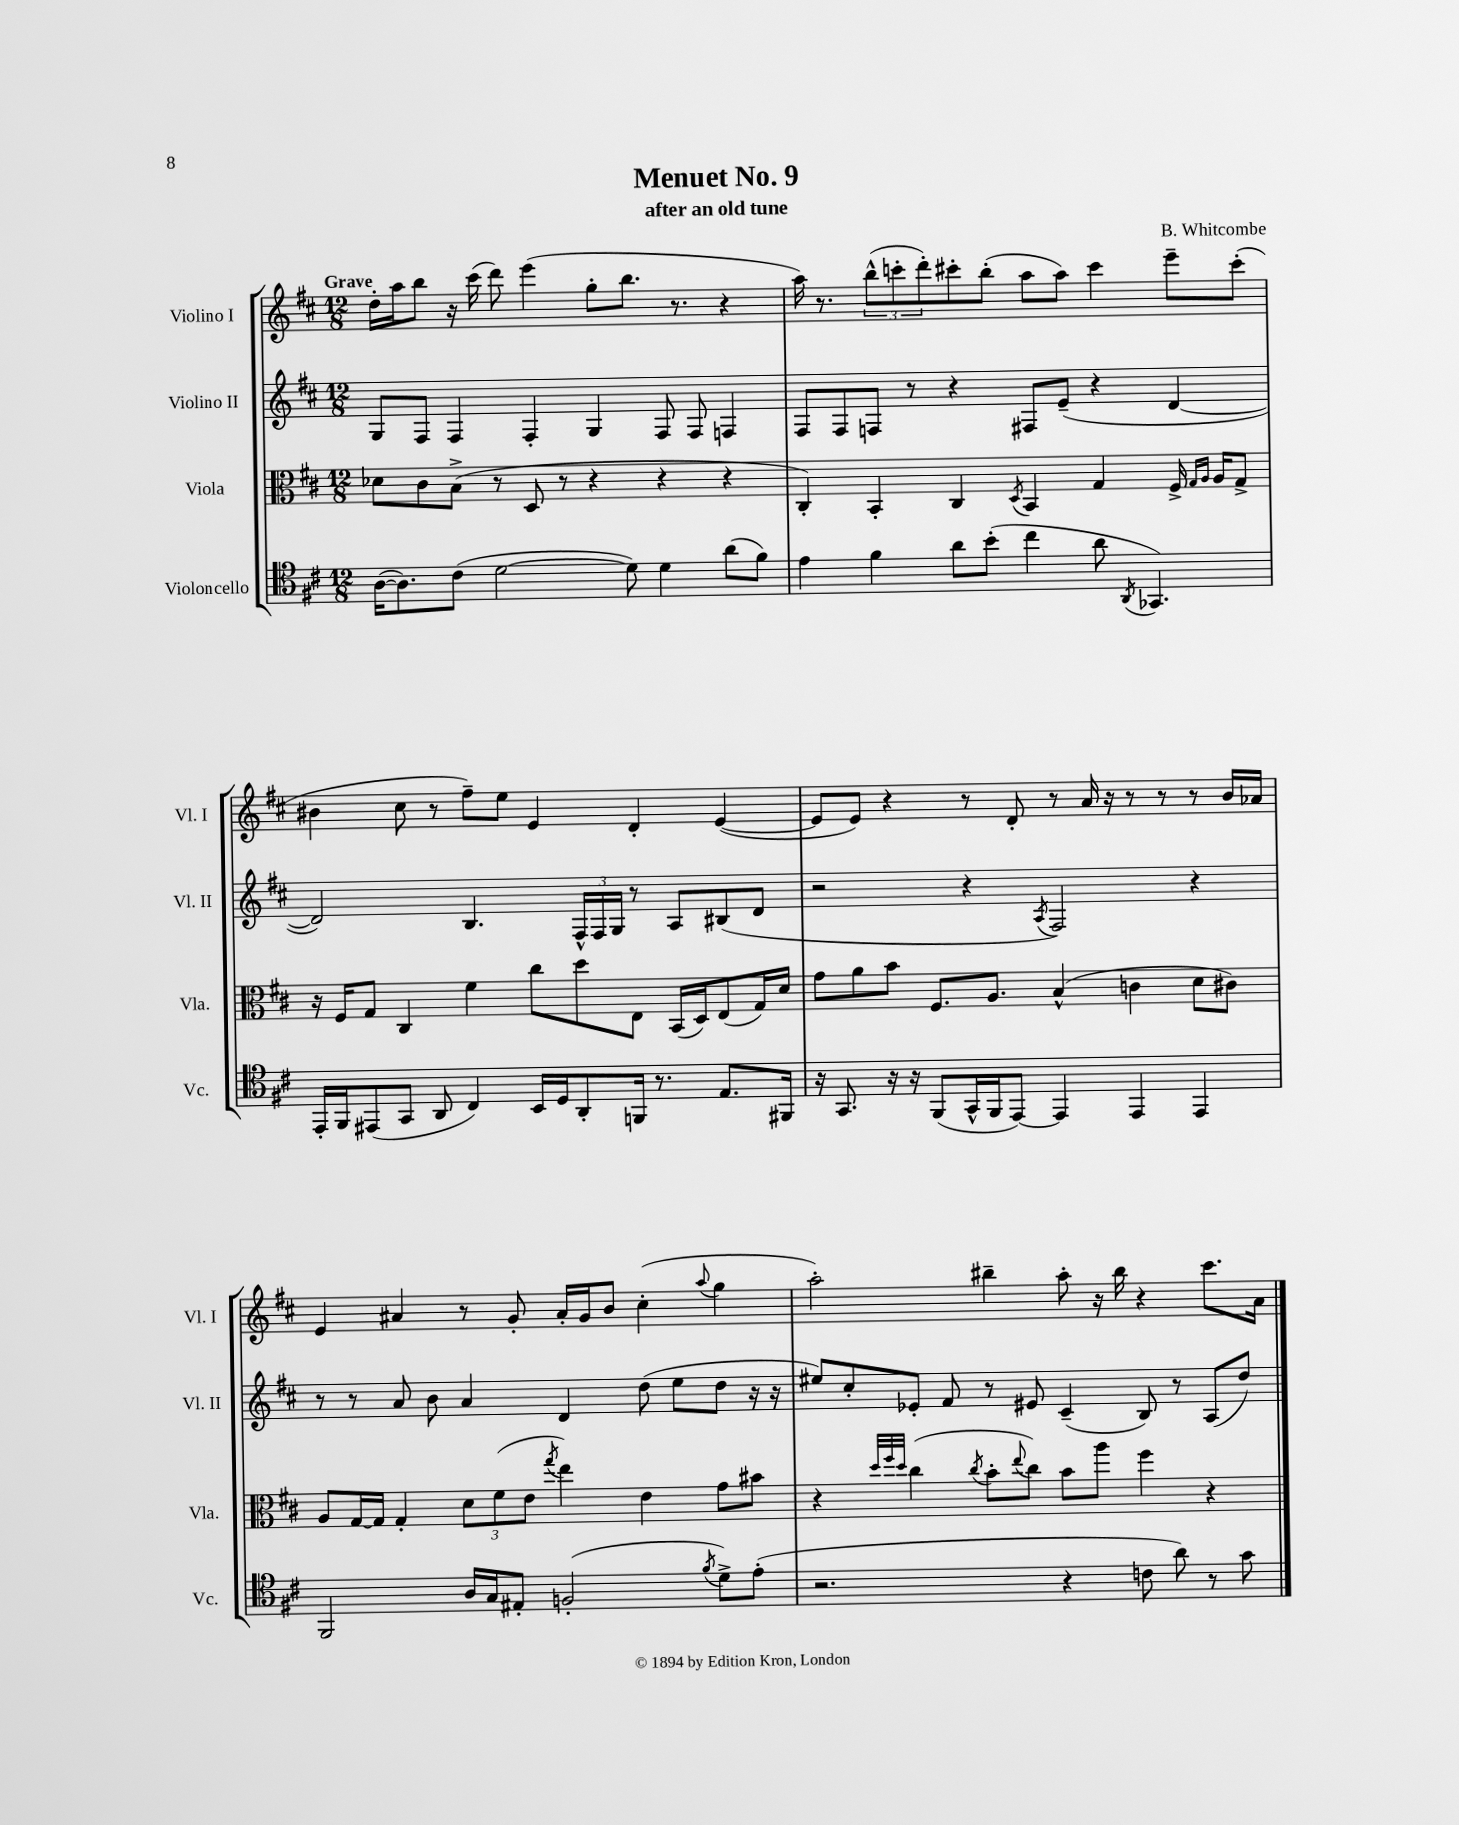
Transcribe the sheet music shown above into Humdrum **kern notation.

**kern	**kern	**kern	**kern
*part4	*part3	*part2	*part1
*staff4	*staff3	*staff2	*staff1
*I"Violoncello	*I"Viola	*I"Violino II	*I"Violino I
*I'Vc.	*I'Vla.	*I'Vl. II	*I'Vl. I
*clefC4	*clefC3	*clefG2	*clefG2
*k[f#c#]	*k[f#c#]	*k[f#c#]	*k[f#c#]
*M12/8	*M12/8	*M12/8	*M12/8
=1	=1	=1	=1
!	!	!	!LO:TX:a:B:t=Grave
([16A\KL	8d-X\L	8G/L	16dd'\LL
8.A\])	.	.	16aa\J
.	8c#\	8F#/J	8bb\J
(8c#\J	(8B^\J	4F#/	16r
.	.	.	(16ccc#\
[2d\	8r	.	8ddd\)
.	8D/	4F#'/	(4eee\
.	8r	.	.
.	4r	4G/	8gg'\L
8d\])	.	.	8.bb\J
4d\	4r	8F#/	.
.	.	.	8.r
.	.	8F#/	.
(8a\L	4r	4Fn/	4r
8f#\J)	.	.	.
=2	=2	=2	=2
4e\	4C#'/)	8F#/L	16aa\)
.	.	.	8.r
.	.	8F#/	.
4f#\	4BB'/	8Fn/J	(12bb^^\L
.	.	.	12cccn'\
.	.	8r	.
.	.	.	12ddd'\)
8a\L	4C#/	4r	8ccc#X'\
(8b'\J	.	.	(8bb'\J
.	8qD/	.	.
4cc#\	4BB/	8F#X/L	8aa\L
.	.	(8e~/J	8aa\J)
8a\	4G/	4r	4ccc#\
8qAA/	.	.	.
4.GG-X/)	.	.	.
.	16F#^/	[4d/	8eee~\L
.	16qqG/LL	.	.
.	16qqA/JJ	.	.
.	16A/KL	.	.
.	8G^/J	.	(8ccc#'\J
!!LO:LB:g=z
=3	=3	=3	=3
16EE'/LL	16r	2d/])	4b#X\
16FF#/J	16F#/KL	.	.
(8EE#X/	8G/J	.	.
8GG/J	4C#/	.	8cc#\
8AA/	.	.	8r
4C#/)	4f#\	4.B/	8ff#~\L)
.	.	.	8ee\J
16BB/LL	8cc#\L	.	4e/
16D/J	.	.	.
8AA'/	8dd\	24F#^^/LL	.
.	.	24F#/	.
.	.	24G/JJ	.
16FFn/Jk	8E\J	8r	4d'/
8.r	.	.	.
.	(16BB/LL	8A/L	.
.	16D/J)	.	.
8.E/L	(8E/	(8B#X/	([4e/
.	16G/L)	8d/J	.
16FF#X/Jk	16d/JJ	.	.
=4	=4	=4	=4
16r	8g\L	2r	8e/L]
8.GG/	.	.	.
.	8a\	.	8e/J)
16r	8b\J	.	4r
16r	.	.	.
(8FF#/L	8.F#/L	.	.
16GG^^/L	.	4r	8r
16FF#/J	8.A/J	.	.
[8EE/J)	.	.	8d'/
.	.	8qA/	.
4EE/]	(4B^^/	2F#/)	8r
.	.	.	16a/
.	.	.	16r
4EE/	4cn\	.	8r
.	.	.	8r
4EE/	8d\L	4r	8r
.	8c#X\J)	.	16b/LL
.	.	.	16a-X/JJ
!!LO:LB:g=z
=5	=5	=5	=5
2FF#/	8A/L	8r	4e/
.	[16G/L	8r	.
.	16G/JJ]	.	.
.	4G'/	8a/	4a#X/
.	.	8b\	.
16A/LL	12d\L	4a/	8r
16G/J	.	.	.
.	(12f#\	.	.
8E#X'/J	.	.	8g'/
.	12e\J	.	.
.	8qgg/	.	.
(2Fn'/	4ee\)	4d/	16a#'/LL
.	.	.	16g/J
.	.	.	8b/J
.	4e\	(8dd\	(4cc#'\
.	.	8ee\L	.
8qf#/	.	.	8qqaa/
8d^\L)	8g\L	8dd\J	4gg\
(8e'\J	8b#X\J	16r	.
.	.	16r	.
=6	=6	=6	=6
2.r	4r	8ee#X/L)	2aa'\)
.	.	8cc#'/	.
.	32qqdd/LLL	.	.
.	32qqff#/	.	.
.	32qqdd/JJJ	.	.
.	(4cc#\	8e-X'/J	.
.	.	8f#/	.
.	8qcc#/	.	.
.	8b'\L	8r	4bb#X~\
.	8qqee/	.	.
.	8cc#\J)	8e#X/	.
4r	8b\L	(4c#~/	8aa'\
.	8aa\J	.	16r
.	.	.	16bb#\
8cn\	4ff#\	8B/)	4r
8a\)	.	8r	.
8r	4r	(8A/L	8.ccc#\L
8g\	.	8dd/J)	.
.	.	.	16a\Jk
==	==	==	==
*-	*-	*-	*-
